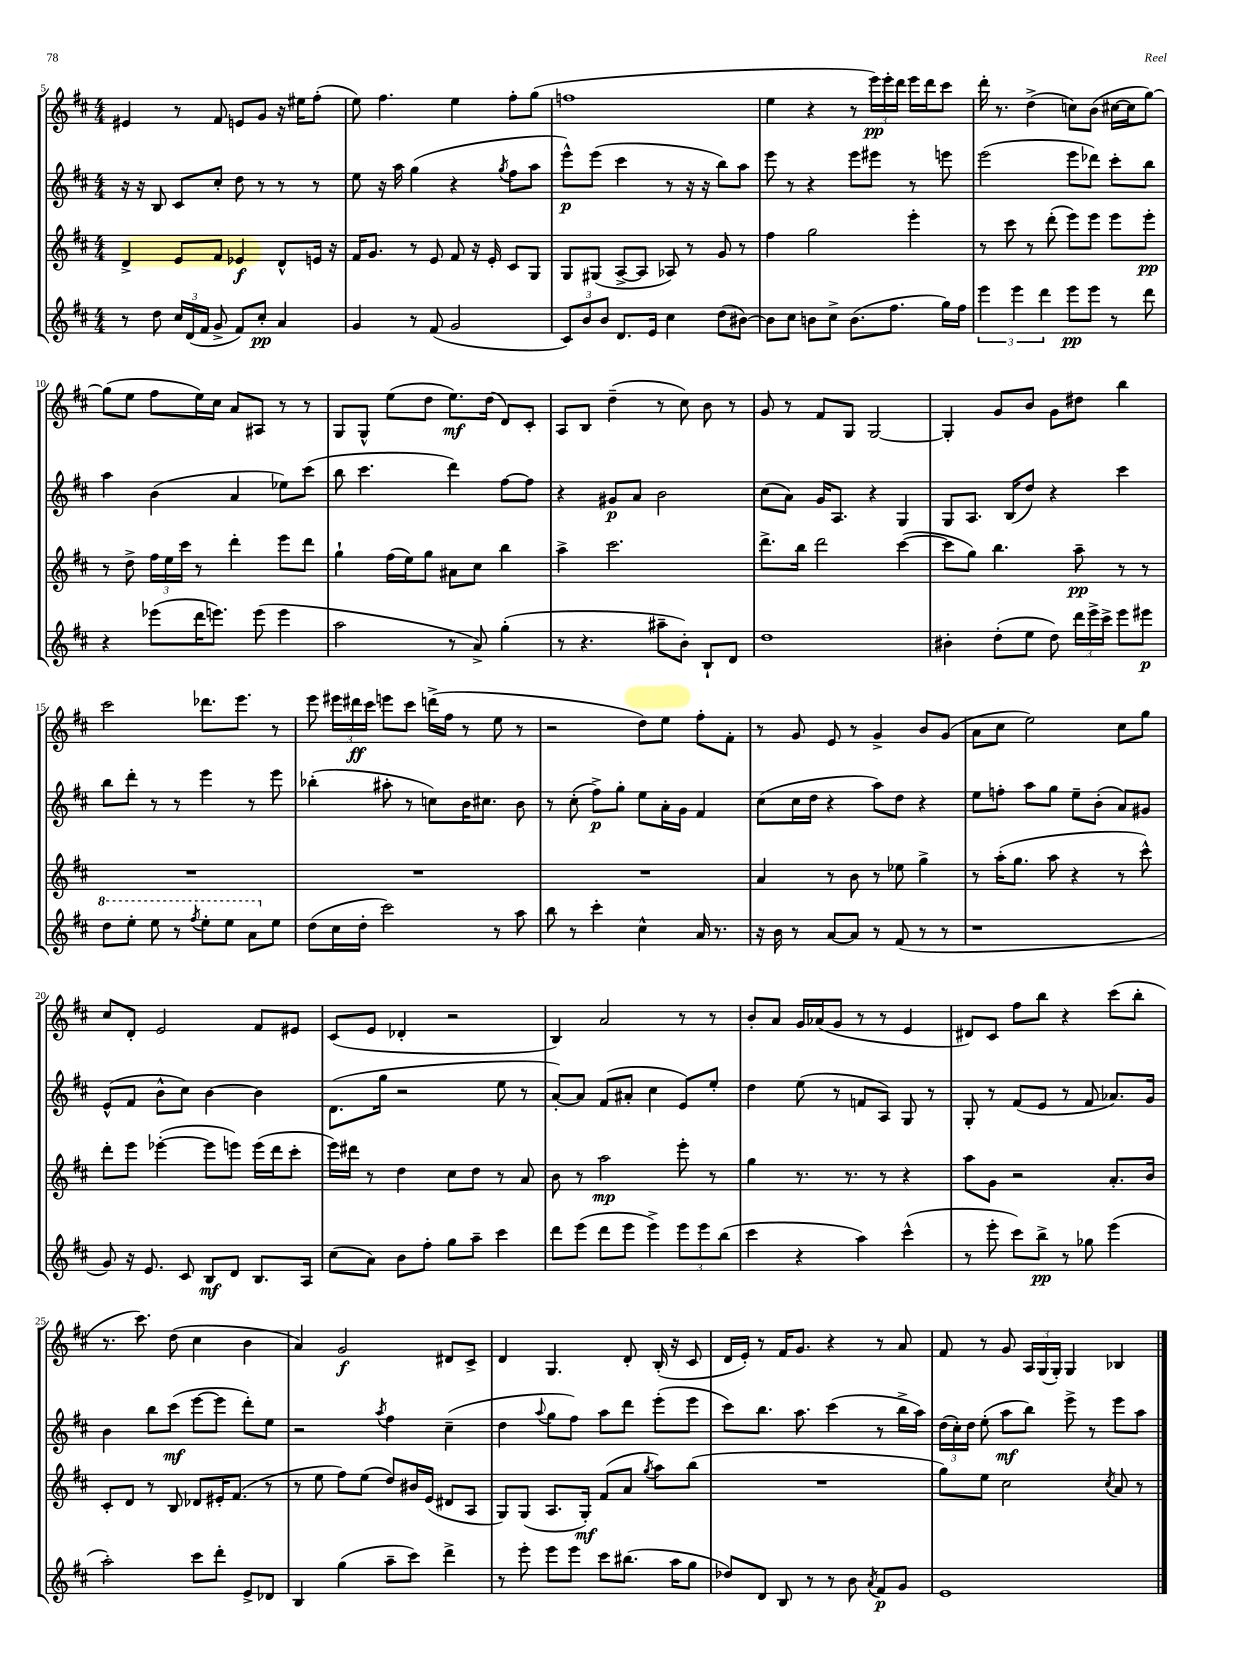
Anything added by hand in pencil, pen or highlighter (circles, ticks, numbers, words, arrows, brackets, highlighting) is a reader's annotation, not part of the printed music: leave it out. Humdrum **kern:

**kern	**dynam	**kern	**dynam	**kern	**dynam	**kern	**dynam
*part4	*part4	*part3	*part3	*part2	*part2	*part1	*part1
*staff4	*staff4	*staff3	*staff3	*staff2	*staff2	*staff1	*staff1
*clefG2	*	*clefG2	*	*clefG2	*	*clefG2	*
*k[f#c#]	*	*k[f#c#]	*	*k[f#c#]	*	*k[f#c#]	*
*M4/4	*	*M4/4	*	*M4/4	*	*M4/4	*
=5	=5	=5	=5	=5	=5	=5	=5
8r	.	4d^/	.	16r	.	4e#X/	.
.	.	.	.	16r	.	.	.
8dd\	.	.	.	8B/	.	.	.
24cc#/LL	.	8e/L	.	8c#/L	.	8r	.
(24d/	.	.	.	.	.	.	.
24f#/JJ	.	.	.	.	.	.	.
8g^/	.	8f#/J	.	8cc#'/J	.	8f#/	.
8f#/L)	.	4e-X/	f	8dd\	.	8en/L	.
8cc#'/J	pp	.	.	8r	.	8g/J	.
4a/	.	8d^^/L	.	8r	.	16r	.
.	.	.	.	.	.	16ee#X\KL	.
.	.	16en/Jk	.	8r	.	(8ff#'\J	.
.	.	16r	.	.	.	.	.
=6	=6	=6	=6	=6	=6	=6	=6
4g/	.	16f#/KL	.	8ee\	.	8ee\)	.
.	.	8.g/J	.	.	.	.	.
.	.	.	.	16r	.	4.ff#\	.
.	.	.	.	16aa\	.	.	.
8r	.	8r	.	(4gg\	.	.	.
(8f#/	.	8e/	.	.	.	.	.
2g/	.	8f#/	.	4r	.	4ee\	.
.	.	16r	.	.	.	.	.
.	.	16e'/	.	.	.	.	.
.	.	.	.	8qgg/	.	.	.
.	.	8c#/L	.	8ff#\L	.	8ff#'\L	.
.	.	8G/J	.	8aa\J	.	(8gg\J	.
=7	=7	=7	=7	=7	=7	=7	=7
12c#/L)	.	8G/L	.	8eee^^\L)	p	1ffn	.
12b/	.	.	.	.	.	.	.
.	.	(8G#X/J	.	(8eee\J	.	.	.
12b/J	.	.	.	.	.	.	.
8.d/L	.	[8A^/L	.	4ccc#\	.	.	.
.	.	8A/J]	.	.	.	.	.
16e/Jk	.	.	.	.	.	.	.
4cc#\	.	8A-X/)	.	8r	.	.	.
.	.	8r	.	16r	.	.	.
.	.	.	.	16r	.	.	.
(8dd\L	.	8g/	.	8bb\L)	.	.	.
[8b#X\J)	.	8r	.	8aa\J	.	.	.
=8	=8	=8	=8	=8	=8	=8	=8
8b#\L]	.	4ff#\	.	8eee\	.	4ee\	.
8cc#\J	.	.	.	8r	.	.	.
8bn\L	.	2gg\	.	4r	.	4r	.
8cc#^\J	.	.	.	.	.	.	.
(8.b\L	.	.	.	8eee\L	.	8r	.
.	.	.	.	8eee#X\J	.	24eee\LL)	pp
.	.	.	.	.	.	24eee'\	.
8.ff#\J	.	.	.	.	.	.	.
.	.	.	.	.	.	24ddd\JJ	.
.	.	4eee'\	.	8r	.	16eee\LL	.
.	.	.	.	.	.	16ddd\J	.
16gg\LL)	.	.	.	8eeen\	.	8ccc#\J	.
16ff#\JJ	.	.	.	.	.	.	.
=9	=9	=9	=9	=9	=9	=9	=9
6eee\	.	8r	.	(2eee\	.	16ddd'\	.
.	.	.	.	.	.	8.r	.
.	.	8ccc#\	.	.	.	.	.
6eee\	.	.	.	.	.	.	.
.	.	8r	.	.	.	(4dd^\	.
6ddd\	.	.	.	.	.	.	.
.	.	(8ddd'\	.	.	.	.	.
8eee\L	pp	8eee\L)	.	8eee\L	.	8ccn\L)	.
8eee\J	.	8eee\J	.	8ddd-X\J)	.	(8b\J	.
8r	.	8eee\L	.	8ccc#'\L	.	[16cc#X\LL	.
.	.	.	.	.	.	16cc#\J]	.
8ddd\	.	8eee'\J	pp	8bb\J	.	[8gg\J)	.
!!LO:LB:g=z
=10	=10	=10	=10	=10	=10	=10	=10
4r	.	8r	.	4aa\	.	(8gg\L]	.
.	.	8dd^\	.	.	.	8ee\J	.
(8eee-X\L	.	24ff#\LL	.	(4b\	.	8ff#\L	.
.	.	24ee\	.	.	.	.	.
.	.	24ccc#\JJ	.	.	.	.	.
16ddd\K	.	8r	.	.	.	16ee\L)	.
8.eeen\J)	.	.	.	.	.	16cc#\JJ	.
.	.	4ddd'\	.	4a/	.	8a/L	.
(8eee\	.	.	.	.	.	8A#X/J	.
4eee\	.	8eee\L	.	8ee-X\L)	.	8r	.
.	.	8ddd\J	.	(8ccc#\J	.	8r	.
=11	=11	=11	=11	=11	=11	=11	=11
2aa\	.	4gg`\	.	8bb\	.	8G/L	.
.	.	.	.	4.ccc#\	.	8G^^/J	.
.	.	(16ff#\LL	.	.	.	(8ee\L	.
.	.	16ee\J)	.	.	.	.	.
.	.	8gg\J	.	.	.	8dd\J	.
8r	.	8a#X\L	.	4ddd\)	.	8.ee\L)	mf
8a^/)	.	8cc#\J	.	.	.	.	.
.	.	.	.	.	.	(16dd\Jk	.
(4gg'\	.	4bb\	.	[8ff#\L	.	8d/L)	.
.	.	.	.	8ff#\J]	.	8c#'/J	.
=12	=12	=12	=12	=12	=12	=12	=12
8r	.	4aa^\	.	4r	.	8A/L	.
4.r	.	.	.	.	.	8B/J	.
.	.	2.ccc#\	.	8g#X/L	p	(4dd~\	.
.	.	.	.	8a/J	.	.	.
8aa#X~\L	.	.	.	2b\	.	8r	.
8b'\J)	.	.	.	.	.	8cc#\)	.
8B`/L	.	.	.	.	.	8b\	.
8d/J	.	.	.	.	.	8r	.
=13	=13	=13	=13	=13	=13	=13	=13
1dd	.	8.ddd^\L	.	(8cc#\L	.	8g/	.
.	.	.	.	8a\J)	.	8r	.
.	.	16bb\Jk	.	.	.	.	.
.	.	2ddd\	.	16g/KL	.	8f#/L	.
.	.	.	.	8.A/J	.	.	.
.	.	.	.	.	.	8G/J	.
.	.	.	.	4r	.	[2G/	.
.	.	([4ccc#\	.	4G/	.	.	.
=14	=14	=14	=14	=14	=14	=14	=14
4b#X'\	.	8ccc#\L]	.	8G/L	.	4G'/]	.
.	.	8gg\J)	.	8.A/J	.	.	.
(8dd'\L	.	4.bb\	.	.	.	8g/L	.
.	.	.	.	(16B/KL	.	.	.
8ee\J	.	.	.	8dd/J)	.	8b/J	.
8dd\)	.	.	.	4r	.	8g\L	.
24ddd\LL	.	8aa~\	pp	.	.	8dd#X\J	.
24eee^\	.	.	.	.	.	.	.
24ccc#^\JJ	.	.	.	.	.	.	.
8eee\L	.	8r	.	4ccc#\	.	4bb\	.
8eee#X\J	p	8r	.	.	.	.	.
!!LO:LB:g=z
=15	=15	=15	=15	=15	=15	=15	=15
*8va	*	*	*	*	*	*	*
8ddd\L	.	1r	.	8bb\L	.	2ccc#\	.
8eee'\J	.	.	.	8ddd'\J	.	.	.
8eee\	.	.	.	8r	.	.	.
8r	.	.	.	8r	.	.	.
8qfff#/	.	.	.	.	.	.	.
8eee'\L	.	.	.	4eee\	.	8.ddd-X\L	.
8eee\J	.	.	.	.	.	.	.
.	.	.	.	.	.	8.eee\J	.
8aa\L	.	.	.	8r	.	.	.
*X8va	*	*	*	*	*	*	*
8ee\J	.	.	.	8eee\	.	8r	.
=16	=16	=16	=16	=16	=16	=16	=16
(8dd\L	.	1r	.	(4bb-X'\	.	8eee\	.
16cc#\L	.	.	.	.	.	24eee#X\LL	.
.	.	.	.	.	.	24ddd#X\	ff
16dd'\JJ	.	.	.	.	.	.	.
.	.	.	.	.	.	24ccc#\JJ	.
2ccc#\)	.	.	.	8aa#X'\	.	8eeen\L	.
.	.	.	.	8r	.	8ccc#\J	.
.	.	.	.	8ccn\L)	.	(16dddn^\LL	.
.	.	.	.	.	.	16ff#\JJ	.
.	.	.	.	16b\K	.	8r	.
.	.	.	.	8.cc#X\J	.	.	.
8r	.	.	.	.	.	8ee\	.
8aa\	.	.	.	8b\	.	8r	.
=17	=17	=17	=17	=17	=17	=17	=17
8bb\	.	1r	.	8r	.	2r	.
8r	.	.	.	(8cc#'\	.	.	.
4ccc#'\	.	.	.	8ff#^\L)	p	.	.
.	.	.	.	8gg'\J	.	.	.
4cc#^^\	.	.	.	8ee\L	.	8dd\L)	.
.	.	.	.	16a'\L	.	8ee\J	.
.	.	.	.	16g\JJ	.	.	.
16a/	.	.	.	4f#/	.	8ff#'\L	.
8.r	.	.	.	.	.	.	.
.	.	.	.	.	.	8f#'\J	.
=18	=18	=18	=18	=18	=18	=18	=18
16r	.	4a/	.	(8cc#\L	.	8r	.
16b\	.	.	.	.	.	.	.
8r	.	.	.	16cc#\L	.	8g/	.
.	.	.	.	16dd\JJ	.	.	.
[8a/L	.	8r	.	4r	.	8e/	.
8a/J]	.	8b\	.	.	.	8r	.
8r	.	8r	.	8aa\L)	.	4g^/	.
(8f#/	.	8ee-X\	.	8dd\J	.	.	.
8r	.	4gg^\	.	4r	.	8b/L	.
8r	.	.	.	.	.	(8g/J	.
=19	=19	=19	=19	=19	=19	=19	=19
1r	.	8r	.	8ee\L	.	8a\L	.
.	.	(16aa'\KL	.	8ffn'\J	.	8cc#\J	.
.	.	8.gg\J	.	.	.	.	.
.	.	.	.	8aa\L	.	2ee\)	.
.	.	8aa\	.	8gg\J	.	.	.
.	.	4r	.	8ee~\L	.	.	.
.	.	.	.	(8b'\J	.	.	.
.	.	8r	.	8a/L)	.	8cc#\L	.
.	.	8ccc#^^\)	.	8g#X/J	.	8gg\J	.
!!LO:LB:g=z
=20	=20	=20	=20	=20	=20	=20	=20
8g/)	.	8ddd'\L	.	(8e^^/L	.	8cc#/L	.
16r	.	8eee\J	.	8f#/J	.	8d'/J	.
8.e/	.	.	.	.	.	.	.
.	.	([4eee-X'\	.	8b^^\L	.	2e/	.
8c#/	.	.	.	8cc#\J)	.	.	.
8B/L	mf	8eee-\L]	.	[4b\	.	.	.
8d/J	.	8eeen\J)	.	.	.	.	.
8.B/L	.	(16eee\LL	.	4b\]	.	8f#/L	.
.	.	16ddd\J	.	.	.	.	.
.	.	8ccc#'\J	.	.	.	8e#X/J	.
16A/Jk	.	.	.	.	.	.	.
=21	=21	=21	=21	=21	=21	=21	=21
(8cc#\L	.	16eee\LL)	.	(8.d\L	.	(8c#/L	.
.	.	16ddd#X\JJ	.	.	.	.	.
8a\J)	.	8r	.	.	.	8e/J	.
.	.	.	.	16gg\Jk	.	.	.
8b\L	.	4dd\	.	2r	.	4d-X'/	.
8ff#'\J	.	.	.	.	.	.	.
8gg\L	.	8cc#\L	.	.	.	2r	.
8aa~\J	.	8dd\J	.	.	.	.	.
4ccc#\	.	8r	.	8ee\	.	.	.
.	.	8a/	.	8r	.	.	.
=22	=22	=22	=22	=22	=22	=22	=22
8ddd\L	.	8b\	.	[8a'/L)	.	4B/)	.
(8eee\J	.	8r	.	8a/J]	.	.	.
8ddd\L	.	2aa\	mp	(8f#/L	.	2a/	.
8eee\J	.	.	.	8a#X'/J	.	.	.
4eee^\)	.	.	.	4cc#\	.	.	.
12eee\L	.	8eee'\	.	8e/L)	.	8r	.
12eee\	.	.	.	.	.	.	.
.	.	8r	.	8ee'/J	.	8r	.
(12bb\J	.	.	.	.	.	.	.
=23	=23	=23	=23	=23	=23	=23	=23
4ccc#\	.	4gg\	.	4dd\	.	8b'/L	.
.	.	.	.	.	.	8a/J	.
4r	.	8.r	.	(8ee\	.	16g/LL	.
.	.	.	.	.	.	(16a-X/J	.
.	.	.	.	8r	.	8g/J	.
.	.	8.r	.	.	.	.	.
4aa\)	.	.	.	8fn/L	.	8r	.
.	.	8r	.	8A/J)	.	8r	.
(4ccc#^^\	.	4r	.	8G/	.	4e/	.
.	.	.	.	8r	.	.	.
=24	=24	=24	=24	=24	=24	=24	=24
8r	.	8aa\L	.	8G'/	.	8d#X/L)	.
8eee'\	.	8g\J	.	8r	.	8c#/J	.
8ccc#\L)	.	2r	.	(8f#/L	.	8ff#\L	.
8bb^\J	pp	.	.	8e/J	.	8bb\J	.
8r	.	.	.	8r	.	4r	.
8gg-X\	.	.	.	8f#/	.	.	.
(4eee\	.	8.a'/L	.	8.a-X/L)	.	(8ccc#\L	.
.	.	.	.	.	.	8bb'\J	.
.	.	16b/Jk	.	16g/Jk	.	.	.
!!LO:LB:g=z
=25	=25	=25	=25	=25	=25	=25	=25
2aa'\)	.	8c#'/L	.	4b\	.	8.r	.
.	.	8d/J	.	.	.	.	.
.	.	.	.	.	.	8.ccc#\)	.
.	.	8r	.	8bb\L	.	.	.
.	.	8B/	.	(8ccc#\J	mf	(8dd\	.
8ccc#\L	.	8d-X/L	.	[8eee\L	.	4cc#\	.
8ddd'\J	.	16e#X'/K	.	8eee\J]	.	.	.
.	.	(8.f#/J	.	.	.	.	.
8e^/L	.	.	.	8ddd'\L)	.	4b\	.
8d-X/J	.	8r	.	8ee\J	.	.	.
=26	=26	=26	=26	=26	=26	=26	=26
4B/	.	8r	.	2r	.	4a/)	.
.	.	8ee\	.	.	.	.	.
(4gg\	.	8ff#\L)	.	.	.	2g/	f
.	.	(8ee\J	.	.	.	.	.
.	.	.	.	8qaa/	.	.	.
8aa~\L	.	8dd/L)	.	4ff#\	.	.	.
8ccc#\J)	.	16b#X/L	.	.	.	.	.
.	.	(16e/JJ	.	.	.	.	.
4ddd^\	.	8d#X/L	.	(4cc#~\	.	8d#X/L	.
.	.	8A/J	.	.	.	8c#^/J	.
=27	=27	=27	=27	=27	=27	=27	=27
8r	.	8G/L)	.	4dd\	.	4d/	.
8eee'\	.	(8G/J	.	.	.	.	.
.	.	.	.	8qqaa/	.	.	.
8eee\L	.	8.A/L	.	8gg\L	.	4.G/	.
8eee\J	.	.	.	8ff#\J)	.	.	.
.	.	16G'/Jk)	mf	.	.	.	.
8ccc#\L	.	(8f#/L	.	8aa\L	.	.	.
(8.bb#X\J	.	8a/J	.	8ddd\J	.	8d'/	.
.	.	8qgg/	.	.	.	.	.
.	.	8aa\L)	.	(8eee'\L	.	(16B'/	.
16aa\KL	.	.	.	.	.	16r	.
8gg\J	.	(8bb\J	.	8eee\J	.	8c#/	.
=28	=28	=28	=28	=28	=28	=28	=28
8dd-X/L)	.	1r	.	8ccc#\L)	.	16d/LL	.
.	.	.	.	.	.	16e'/JJ)	.
8d/J	.	.	.	8.bb\J	.	8r	.
8B/	.	.	.	.	.	16f#/KL	.
.	.	.	.	8.aa\	.	8.g/J	.
8r	.	.	.	.	.	.	.
8r	.	.	.	(4ccc#\	.	4r	.
8b\	.	.	.	.	.	.	.
8qa/	.	.	.	.	.	.	.
8f#/L	p	.	.	8r	.	8r	.
8g/J	.	.	.	16bb^\LL	.	8a/	.
.	.	.	.	16aa\JJ)	.	.	.
=29	=29	=29	=29	=29	=29	=29	=29
1e	.	8gg\L)	.	(24dd\LL	.	8f#/	.
.	.	.	.	24cc#'\)	.	.	.
.	.	.	.	24dd\JJ	.	.	.
.	.	8ee\J	.	(8ee'\	.	8r	.
.	.	2cc#\	.	8aa\L	mf	8g/	.
.	.	.	.	8bb\J)	.	24A/LL	.
.	.	.	.	.	.	(24G/	.
.	.	.	.	.	.	24G'/JJ)	.
.	.	.	.	8eee^\	.	4G/	.
.	.	.	.	8r	.	.	.
.	.	8qcc#/	.	.	.	.	.
.	.	8a/	.	8eee\L	.	4B-X/	.
.	.	8r	.	8aa\J	.	.	.
==	==	==	==	==	==	==	==
*-	*-	*-	*-	*-	*-	*-	*-
